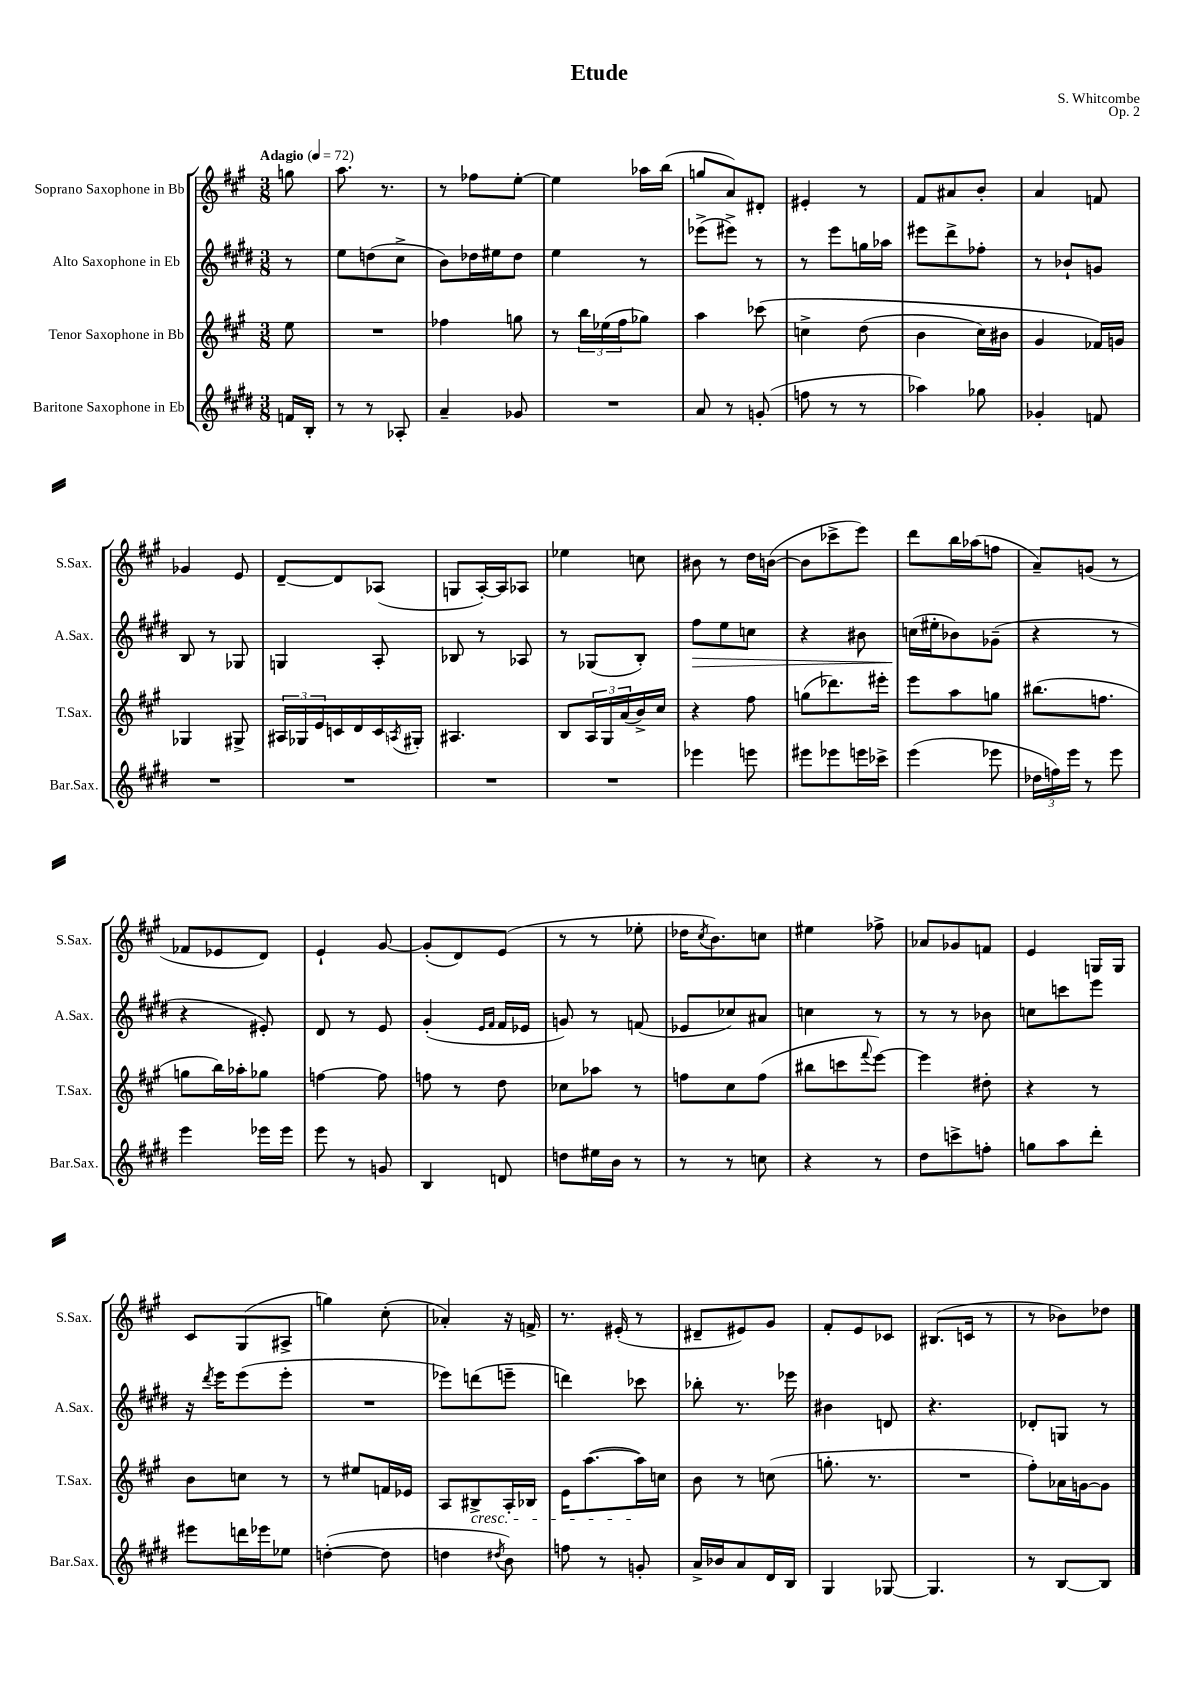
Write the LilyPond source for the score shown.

\header { title = "Etude" composer = "S. Whitcombe" opus = "Op. 2" }
<<
\new StaffGroup <<
\new Staff = "s0" \with { instrumentName = "Soprano Saxophone in Bb" shortInstrumentName = "S.Sax." } {
    \clef treble \key a \major \numericTimeSignature \time 3/8 \partial 8 \tempo "Adagio" 4 = 72
    g''8 |
    a''8. r8. |
    r8 fes''8 e''8~-. |
    e''4 aes''16 b''16( |
    g''8 a'8) dis'8-. |
    eis'4-. r8 |
    fis'8 ais'8 b'8-. |
    a'4 f'8 |
    ges'4 e'8 |
    d'8~-- d'8 aes8( |
    g8 a16~-.) a16 aes8 |
    ees''4 c''8 |
    bis'8 r8 d''16 b'16~( |
    b'8 ces'''8-> e'''8) |
    d'''8 b''16 aes''16( f''8 |
    a'8--) g'8( r8 |
    fes'8 ees'8 d'8) |
    e'4-! gis'8~ |
    gis'8-.( d'8) e'8( |
    r8 r8 ees''8-. |
    des''16 \acciaccatura { cis''8 } b'8.) c''8 |
    eis''4 fes''8-> |
    aes'8 ges'8 f'8 |
    e'4 g16 g16 |
    cis'8 gis8( ais8-> |
    g''4) cis''8-.( |
    aes'4-.) r16 f'16-> |
    r8. eis'16-.( r8 |
    dis'8-- eis'8) gis'8 |
    fis'8-. e'8 ces'8 |
    bis8.( c'16 r8 |
    r8 bes'8) des''8 \bar "|." |
}
\new Staff = "s1" \with { instrumentName = "Alto Saxophone in Eb" shortInstrumentName = "A.Sax." } {
    \clef treble \key e \major \numericTimeSignature \time 3/8 \partial 8
    r8 |
    e''8 d''8( cis''8-> |
    b'8) des''16 eis''16 des''8 |
    e''4 r8 |
    ees'''8->( eis'''8->) r8 |
    r8 e'''8 g''16 aes''16 |
    eis'''8 dis'''8-> fes''8-. |
    r8 bes'8-! g'8 |
    b8 r8 ges8 |
    g4 a8-. |
    bes8 r8 aes8 |
    r8 ges8( b8-.) |
    fis''8\> e''8 c''8 |
    r4 bis'8 |
    c''16\!( eis''16-. bes'8) ges'8--( |
    r4 r8 |
    r4 eis'8-.) |
    dis'8 r8 e'8 |
    gis'4-.( \grace { e'16 fis'16 } fis'16 ees'16 |
    g'8) r8 f'8( |
    ees'8 ces''8) ais'8 |
    c''4 r8 |
    r8 r8 bes'8 |
    c''8 c'''8 e'''8 |
    r16 \acciaccatura { dis'''8 } e'''16 e'''8( e'''8-. |
    R4. |
    ees'''8) d'''8( e'''8-- |
    d'''4) ces'''8 |
    bes''8-. r8. ees'''16 |
    bis'4 d'8 |
    r4. |
    des'8-. g8 r8 \bar "|." |
}
\new Staff = "s2" \with { instrumentName = "Tenor Saxophone in Bb" shortInstrumentName = "T.Sax." } {
    \clef treble \key a \major \numericTimeSignature \time 3/8 \partial 8
    e''8 |
    R4. |
    fes''4 g''8 |
    r8 \tuplet 3/2 { b''16 ees''16( fis''16 } ges''8) |
    a''4 ces'''8\( |
    c''4-> d''8( |
    b'4 cis''16) bis'16 |
    gis'4 fes'16\) g'16 |
    ges4 gis8-> |
    \tuplet 3/2 { ais16 ges16 e'16 } c'16 d'16 c'16 \acciaccatura { a8 } gis16-. |
    ais4. |
    b8 \tuplet 3/2 { a16 gis16 a'16( } b'16->) cis''16 |
    r4 fis''8 |
    g''8( des'''8.) eis'''16-. |
    e'''8 a''8 g''8 |
    bis''8.( f''8. |
    g''8 b''16) aes''16-. ges''8 |
    f''4~ f''8 |
    f''8 r8 d''8 |
    ces''8 aes''8 r8 |
    f''8 cis''8 f''8( |
    bis''8 c'''8 \appoggiatura { fis'''8 } e'''8~) |
    e'''4 dis''8-. |
    r4 r8 |
    b'8 c''8 r8 |
    r8 eis''8 f'16 ees'16 |
    a8 bis8->\cresc a16-. bes16 |
    e'16 a''8.~( a''16\!) c''16 |
    b'8 r8 c''8( |
    g''8.-. r8. |
    R4. |
    fis''8-.) aes'16 g'16~ g'8 \bar "|." |
}
\new Staff = "s3" \with { instrumentName = "Baritone Saxophone in Eb" shortInstrumentName = "Bar.Sax." } {
    \clef treble \key e \major \numericTimeSignature \time 3/8 \partial 8
    f'16 b16-. |
    r8 r8 aes8-. |
    a'4-- ges'8 |
    R4. |
    a'8 r8 g'8-.( |
    f''8 r8 r8 |
    aes''4) ges''8 |
    ges'4-. f'8 |
    R4. |
    R4. |
    R4. |
    R4. |
    ees'''4 e'''8 |
    eis'''8 ees'''8 e'''16 ces'''16-> |
    e'''4( ees'''8 |
    \tuplet 3/2 { des''16 f''16) e'''16 } r8 e'''8 |
    e'''4 ees'''16 ees'''16 |
    e'''8 r8 g'8 |
    b4 d'8 |
    d''8 eis''16 b'16 r8 |
    r8 r8 c''8 |
    r4 r8 |
    dis''8 c'''8-> f''8-. |
    g''8 a''8 dis'''8-. |
    eis'''8 d'''16 ees'''16 ees''8 |
    d''4~-.( d''8 |
    d''4 \acciaccatura { dis''8 } b'8) |
    f''8 r8 g'8-. |
    a'16-> bes'16 a'8 dis'16 b16 |
    gis4 ges8~ |
    ges4. |
    r8 b8~ b8 \bar "|." |
}
>>
>>
\layout { \context { \Score \remove "Bar_number_engraver" } }
